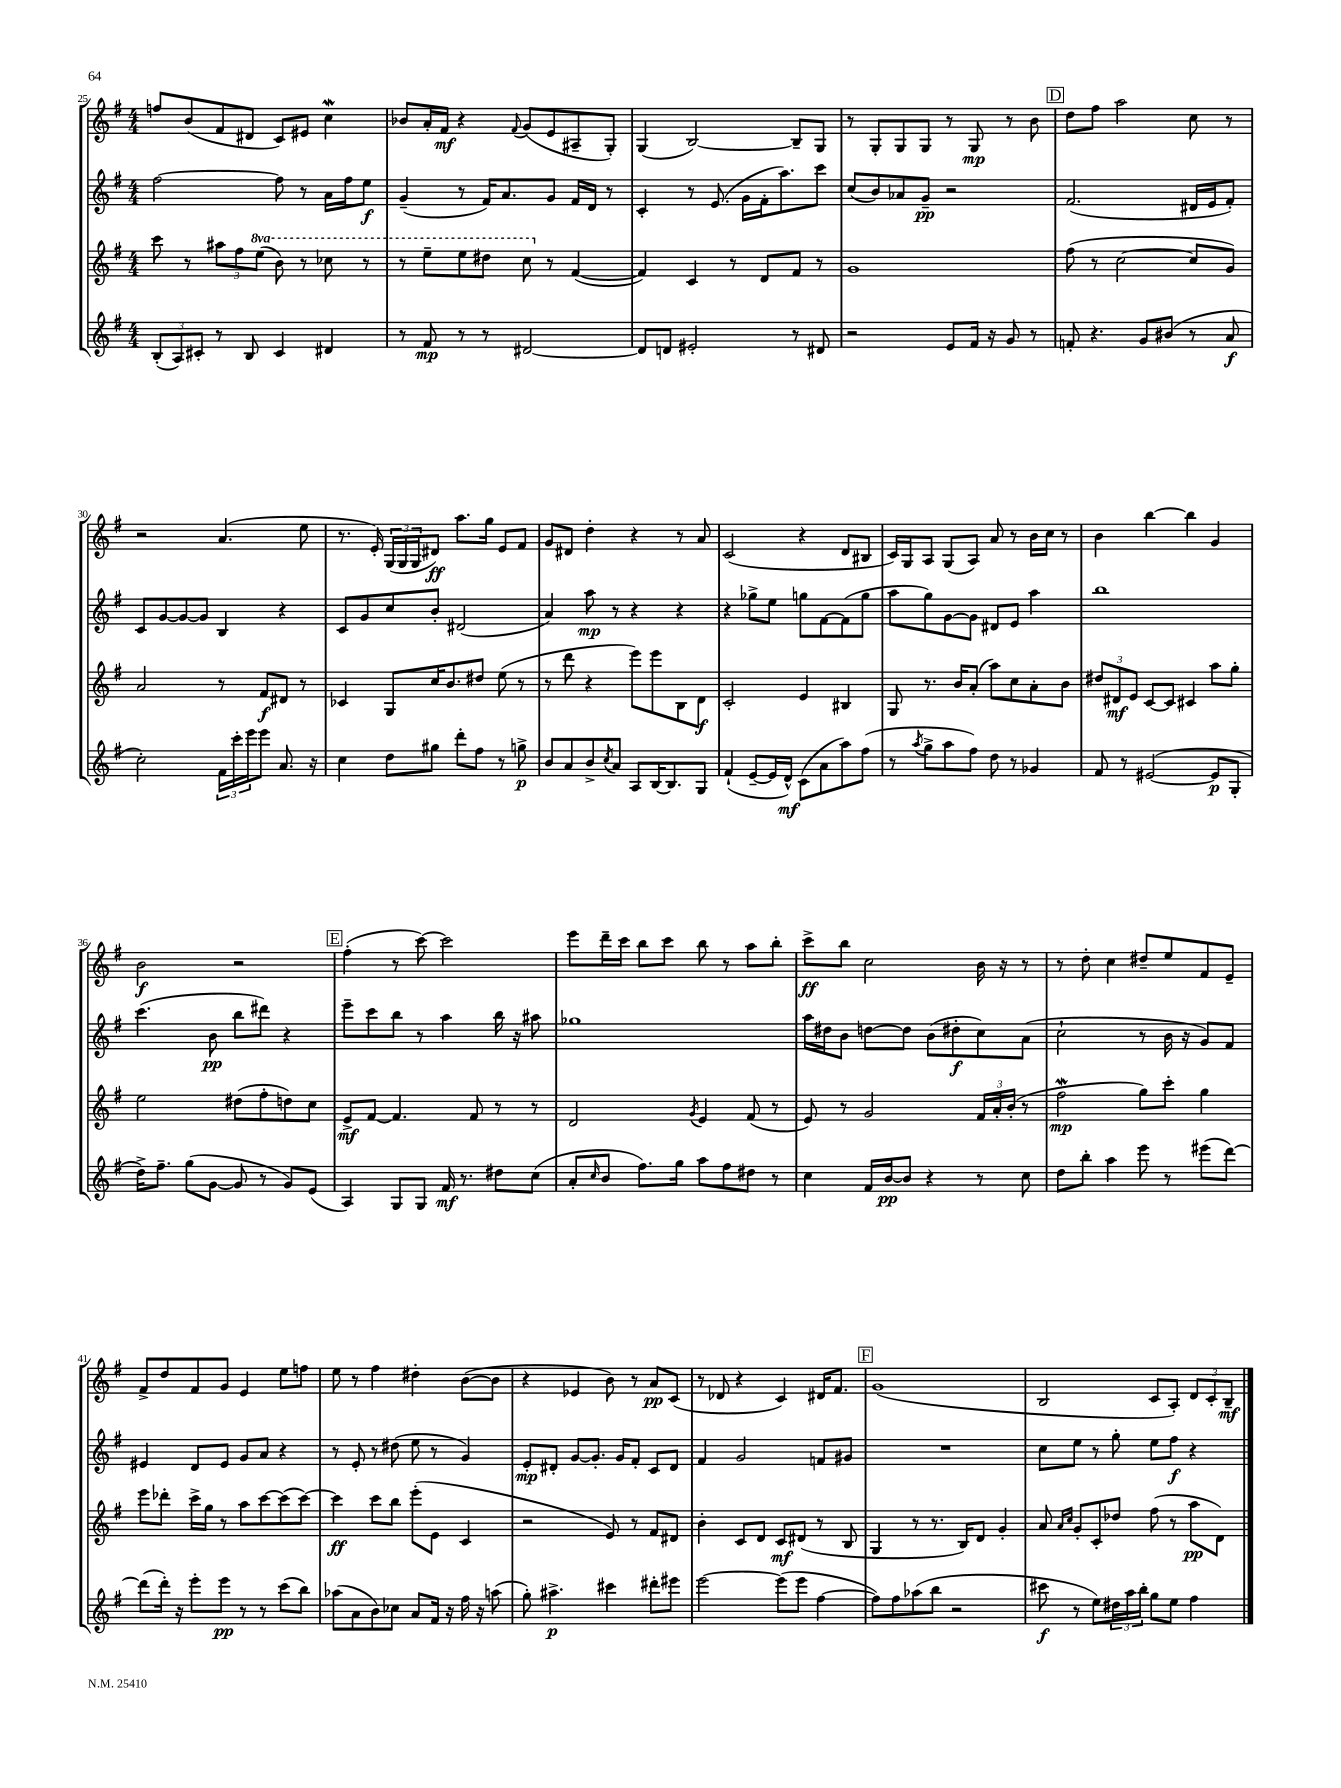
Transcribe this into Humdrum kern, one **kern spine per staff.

**kern	**kern	**kern	**kern
*staff4	*staff3	*staff2	*staff1
*clefG2	*clefG2	*clefG2	*clefG2
*k[f#]	*k[f#]	*k[f#]	*k[f#]
*M4/4	*M4/4	*M4/4	*M4/4
(12B'	8ccc	[2ff#	8ff
12A)	.	.	.
.	8r	.	(8b
12c#'	.	.	.
8r	12aa#	.	8f#
.	12ff#	.	.
8B	.	.	8d#
.	(12eee	.	.
4c#	8bb)	8ff#]	8c)
.	8r	8r	8e#
4d#	8ccc-	16a	4cc
.	.	16ff#	.
.	8r	8ee	.
=	=	=	=
8r	8r	(4g~	8b-
8f#	8eee~	.	16a'
.	.	.	16f#
8r	8eee	8r	4r
8r	8ddd#	16f#)	.
.	.	8.a	.
.	.	.	8qqf#
[2d#	8ccc	.	(8g
.	8r	8g	8e
.	([4f#	16f#	8A#~
.	.	16d	.
.	.	8r	8G')
=	=	=	=
8d#]	4f#])	4c'	(4G
8d	.	.	.
2e#'	4c	8r	[2B)
.	.	(8.e	.
.	8r	.	.
.	.	16g	.
.	8d	16f#'	.
.	.	8.aa)	.
8r	8f#	.	8B~]
8d#	8r	8ccc	8G
=	=	=	=
2r	1g	(8cc	8r
.	.	8b)	8G'
.	.	8a-	8G
.	.	8g~	8G
8e	.	2r	8r
16f#	.	.	8G
16r	.	.	.
8g	.	.	8r
8r	.	.	8b
=	=	=	=
8f'	(8ff#	(2.f#	8dd
4.r	8r	.	8ff#
.	[2cc	.	2aa
8g	.	.	.
(8b#	.	.	.
8r	8cc]	16d#	8cc
.	.	16e	.
8a	8g)	8f#')	8r
=	=	=	=
2cc')	2a	8c	2r
.	.	[8g	.
.	.	8g_	.
.	.	8g]	.
24f#	8r	4B	(4.a
24ccc'	.	.	.
24eee	.	.	.
8eee	8f#	.	.
8.a	8d#	4r	.
.	8r	.	8ee
16r	.	.	.
=	=	=	=
4cc	4c-	8c	8.r
.	.	8g	.
.	.	.	16e')
8dd	8G	8cc	(24G
.	.	.	24G
.	.	.	24G
8gg#	16cc	8b'	8d#)
.	8.b	.	.
8ddd'	.	(2d#	8.aa
8ff#	8dd#	.	.
.	.	.	16gg
8r	(8ee	.	8e
8gg^	8r	.	8f#
=	=	=	=
8b	8r	4a)	8g
8a	8ddd	.	8d#
8b^	4r	8aa	4dd'
8qcc	.	.	.
8a	.	8r	.
8A	8eee)	4r	4r
[16B	8eee	.	.
8.B]	.	.	.
.	8B	4r	8r
8G	8d	.	8a
=	=	=	=
(4f#`	2c'	4r	(2c
[8e~	.	8gg-^	.
16e]	.	8ee	.
16d^^)	.	.	.
(8c	4e	8gg	4r
8a	.	[8f#	.
8aa)	4B#	(8f#]	8d
(8ff#	.	8gg	8B#
=	=	=	=
8r	8G	8aa	16c)
.	.	.	16G
8qaa	.	.	.
8gg^	8.r	8gg)	8A
8aa	.	[8g	(8G
.	16b	.	.
8ff#)	(8a'	8g]	8A)
8dd	8aa)	8d#	8a
8r	8cc	8e	8r
4g-	8a'	4aa	16b
.	.	.	16cc
.	8b	.	8r
=	=	=	=
8f#	12dd#	1bb	4b
.	12d#	.	.
8r	.	.	.
.	12e	.	.
([2e#	[8c	.	[4bb
.	8c]	.	.
.	4c#	.	4bb]
8e#]	8aa	.	4g
8G'	8gg'	.	.
=	=	=	=
16dd^)	2ee	(4.ccc	2b
8.ff#~	.	.	.
(8gg	.	.	.
[8g	.	8b	.
8g]	(8dd#	8bb	2r
8r	8ff#'	8ddd#)	.
8g)	8dd)	4r	.
(8e	8cc	.	.
=	=	=	=
4A)	8e^	8eee~	(4ff#'
.	[8f#	8ccc	.
8G	4.f#]	8bb	8r
8G	.	8r	[8ccc)
16f#	.	4aa	2ccc]
8.r	.	.	.
.	8f#	.	.
8dd#	8r	16bb	.
.	.	16r	.
(8cc	8r	8aa#	.
=	=	=	=
8a'	2d	1gg-	8eee
16qqcc	.	.	.
8b	.	.	16ddd~
.	.	.	16ccc
8.ff#)	.	.	8bb
.	.	.	8ccc
16gg	.	.	.
.	8qg	.	.
8aa	4e	.	8bb
8ff#	.	.	8r
8dd#	(8f#	.	8aa
8r	8r	.	8bb'
=	=	=	=
4cc	8e)	16aa	8ccc^
.	.	16dd#	.
.	8r	8b	8bb
16f#	2g	[8dd	2cc
[16b	.	.	.
8b]	.	8dd]	.
4r	.	(8b	.
.	.	8dd#'	.
8r	24f#	8cc)	16b
.	24a'	.	.
.	.	.	16r
.	(24b'	.	.
8cc	8r	(8a	8r
=	=	=	=
8dd	2ff#	2cc`	8r
8bb'	.	.	8dd'
4aa	.	.	4cc
8eee	8gg)	8r	8dd#~
8r	8ccc'	16b	8ee
.	.	16r	.
(8eee#	4gg	8g)	8f#
[8ddd)	.	8f#	8e~
=	=	=	=
(8ddd]	8eee	4e#	8f#^
16ddd')	8ddd-'	.	8dd
16r	.	.	.
8eee'	16ccc^	8d	8f#
.	16gg	.	.
8eee	8r	8e#	8g
8r	8aa	8g	4e
8r	[8ccc	8a	.
(8ccc	(8ccc]	4r	8ee
8bb)	[8ccc)	.	8ff
=	=	=	=
(8aa-	4ccc]	8r	8ee
8a	.	8e'	8r
8b)	8ccc	8r	4ff#
8cc-	8bb	(8dd#	.
8a	(8eee'	8ee	4dd#'
16f#	8e	8r	.
16r	.	.	.
16ff#	4c	4g)	([8b
16r	.	.	.
(8aa	.	.	8b]
=	=	=	=
8gg')	2r	8e'	4r
4.aa#^	.	8d#'	.
.	.	[8g	4e-
.	.	8.g']	.
4ccc#	8e)	.	8b)
.	.	16g	.
.	8r	8f#'	8r
8ddd#'	8f#	8c	8a
8eee#	8d#	8d#	(8c
=	=	=	=
[2eee	4b'	4f#	8r
.	.	.	8d-
.	8c	2g	4r
.	8d	.	.
(8eee]	8c	.	4c)
8eee	(8d#	.	.
[4ff#	8r	8f	16d#
.	.	.	8.f#
.	8B	8g#	.
=	=	=	=
8ff#])	4G	1r	(1g
8ff#	.	.	.
(8aa-	8r	.	.
8bb	8.r	.	.
2r	.	.	.
.	16B)	.	.
.	8d	.	.
.	4g'	.	.
=	=	=	=
8ccc#	8a	8cc	2B
.	16qqa	.	.
.	16qqcc	.	.
8r	8g'	8ee	.
8ee)	8c'	8r	.
24dd#	8dd-	8gg'	.
24aa	.	.	.
24bb'	.	.	.
8gg	(8ff#	8ee	8c
8ee	8r	8ff#	8A')
4ff#	8aa	4r	12d
.	.	.	12c'
.	8d)	.	.
.	.	.	12B~
==	==	==	==
*-	*-	*-	*-
